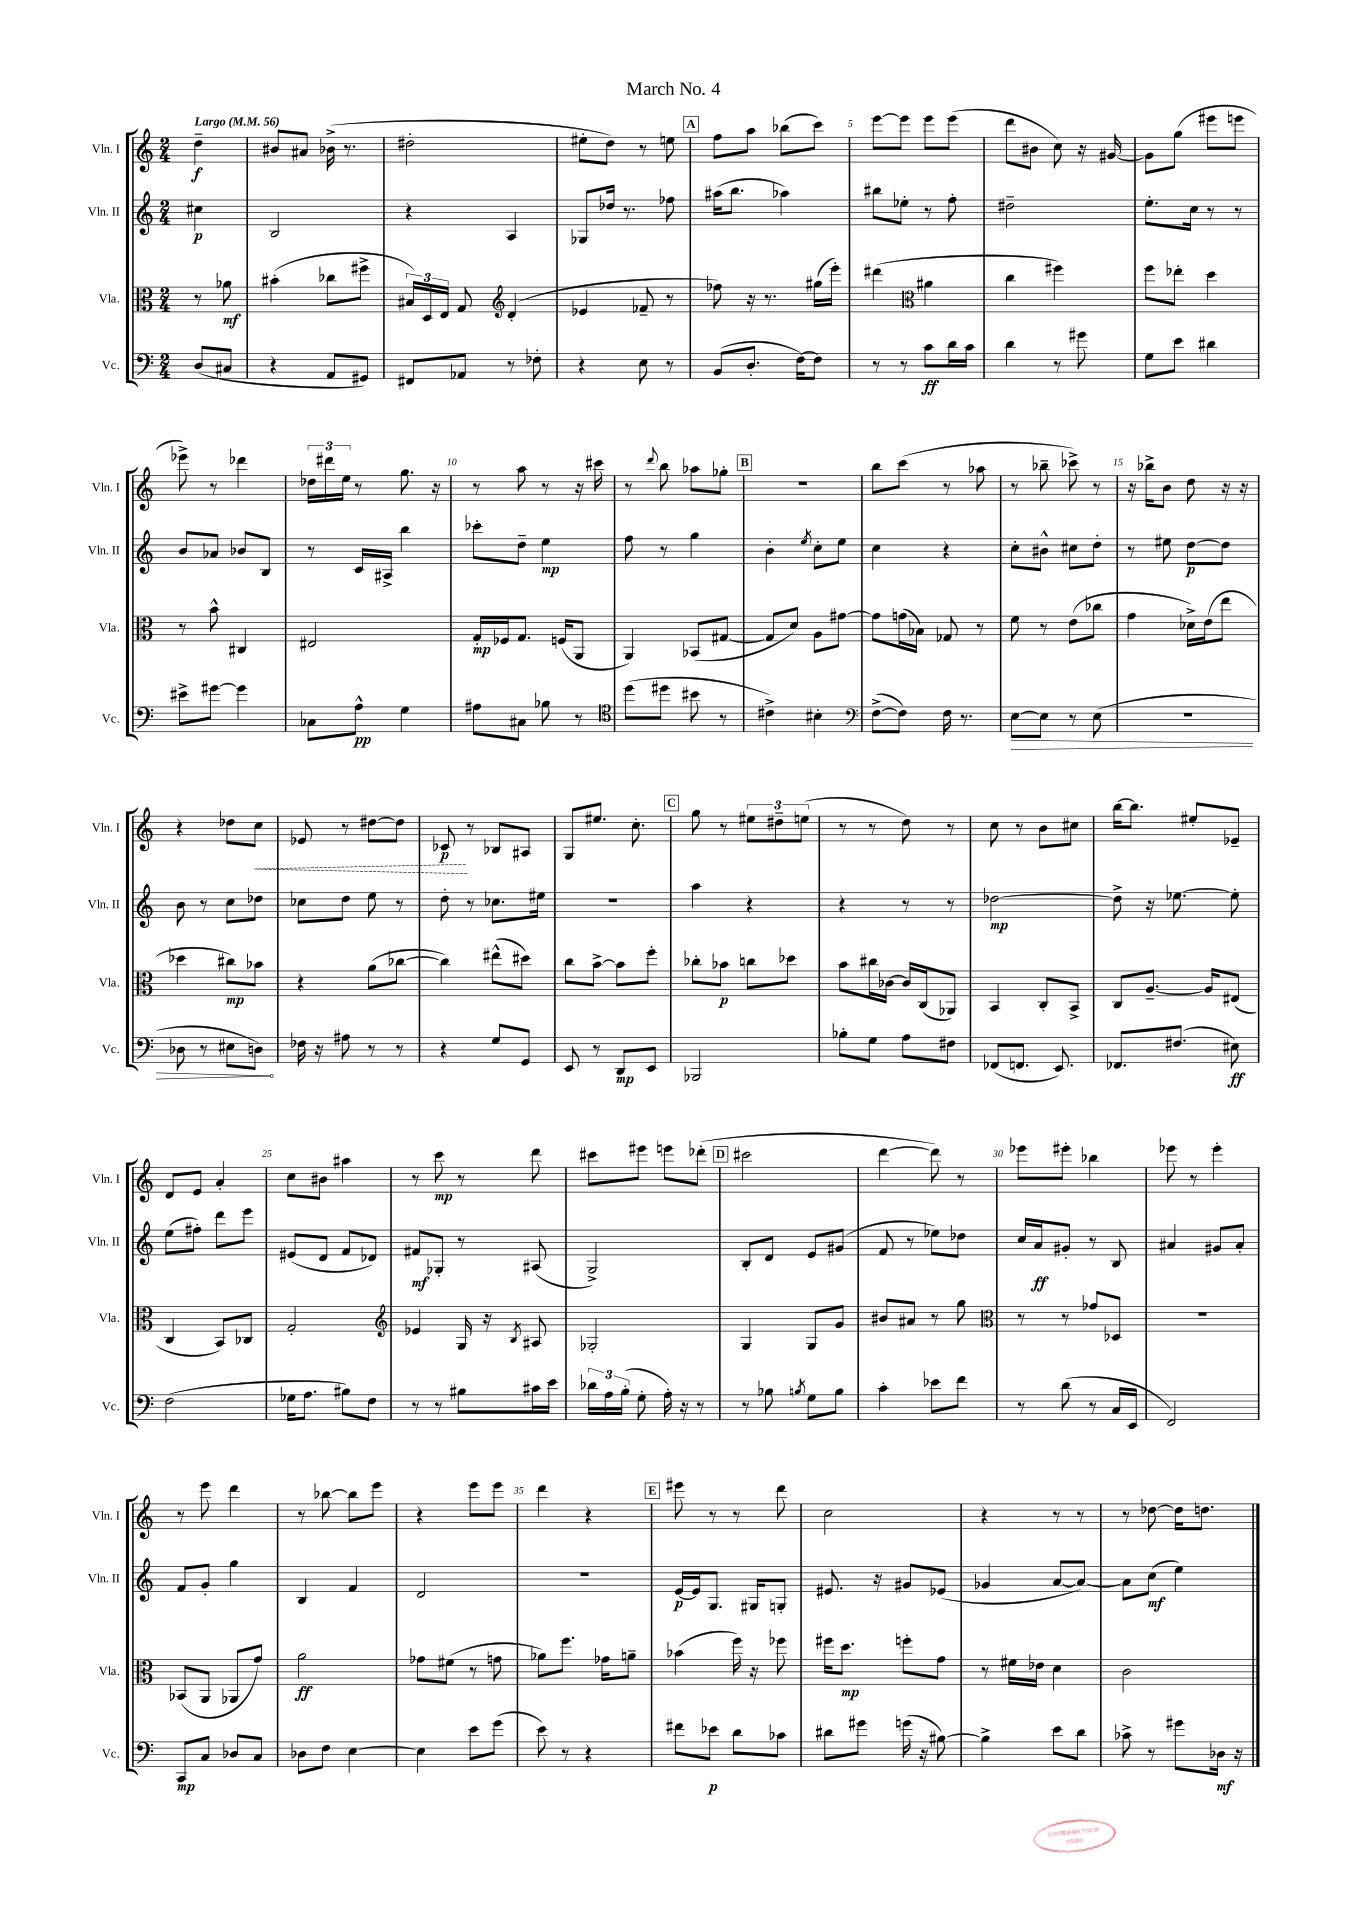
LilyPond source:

\header { title = "March No. 4" }
<<
\new StaffGroup <<
\new Staff = "s0" \with { instrumentName = "Vln. I" shortInstrumentName = "Vln. I" } {
    \clef treble \key c \major \numericTimeSignature \time 2/4 \partial 4 \tempo "Largo" 4 = 56
    \autoBeamOff d''4--\f |
    bis'8[ ais'8] bes'16->( r8. |
    dis''2-. |
    eis''8[-. d''8]) r8 e''8 |
    \mark \markup { \box "A" } f''8[ a''8] bes''8[( c'''8]) |
    e'''8[~ e'''8] e'''8[ e'''8]( |
    d'''8[ bis'8] c''8) r16 gis'16~ |
    gis'8[ g''8]( eis'''8[ e'''8] |
    ees'''8->) r8 des'''4 |
    \tuplet 3/2 { des''16[ dis'''16 e''16] } r8 g''8. r16 |
    r8 a''8 r8 r16 cis'''16 |
    r8 \appoggiatura { d'''8 } b''8 aes''8[ ges''8]-. |
    \mark \markup { \box "B" } R2 |
    b''8[ c'''8]( r8 aes''8 |
    r8 bes''8-- ces'''8->) r8 |
    r16 bes''16[-> b'8] d''8 r16 r16 |
    r4 des''8[ \once \override Hairpin.style = #'dashed-line c''8]\< |
    ees'8 r8 dis''8[~ dis''8] |
    ces'8\p\! r8 bes8[ ais8] |
    g8[ eis''8.] c''8.-. |
    \mark \markup { \box "C" } g''8 r8 \tuplet 3/2 { eis''8[ dis''8-- e''8]( } |
    r8 r8 d''8) r8 |
    c''8 r8 b'8[ cis''8] |
    b''16[~ b''8.] eis''8[-. ees'8]-- |
    d'8[ e'8] a'4-. |
    c''8[ bis'8] ais''4 |
    r8 c'''8\mp r8 d'''8 |
    cis'''8[ eis'''8] e'''8[ des'''8]-.( |
    \mark \markup { \box "D" } cis'''2 |
    d'''4~ d'''8) r8 |
    ees'''8[ eis'''8]-. bes''4 |
    ees'''8 r8 ees'''4-. |
    r8 e'''8 d'''4 |
    r8 bes''8~ bes''8[ e'''8] |
    r4 e'''8[ e'''8] |
    d'''4 r4 |
    \mark \markup { \box "E" } eis'''8 r8 r8 d'''8 |
    c''2 |
    r4 r8 r8 |
    r8 des''8~ des''16[ d''8.] \bar "|." |
}
\new Staff = "s1" \with { instrumentName = "Vln. II" shortInstrumentName = "Vln. II" } {
    \clef treble \key c \major \numericTimeSignature \time 2/4 \partial 4
    \autoBeamOff cis''4\p |
    b2 |
    r4 a4 |
    ges8[ des''16] r8. fes''8 |
    \mark \markup { \box "A" } ais''16[( b''8.] aes''4) |
    bis''8[ ees''8]-. r8 f''8-. |
    dis''2-- |
    e''8.[-. c''16] r8 r8 |
    b'8[ aes'8] bes'8[ b8] |
    r8 c'16[ ais16]-> b''4 |
    ces'''8[-. d''8]-- e''4\mp |
    f''8 r8 g''4 |
    \mark \markup { \box "B" } b'4-. \acciaccatura { e''8 } c''8[-. e''8] |
    c''4 r4 |
    c''8[-. bis'8]-^ cis''8[ d''8]-. |
    r8 eis''8 d''8[~\p d''8] |
    b'8 r8 c''8[ des''8] |
    ces''8[ d''8] e''8 r8 |
    d''8-. r8 ces''8.[ eis''16] |
    r2 |
    \mark \markup { \box "C" } a''4 r4 |
    r4 r8 r8 |
    des''2~\mp |
    des''8-> r16 ees''8.~ ees''8-. |
    e''8[( fis''8]-.) d'''8[ e'''8] |
    eis'8[( d'8] f'8[ des'8]) |
    fis'8[\mf ges8]-. r8 ais8( |
    g2->) |
    \mark \markup { \box "D" } b8[-. d'8] e'8[ gis'8]( |
    f'8 r8 ees''8[) des''8] |
    c''16[ a'16\ff gis'8]-. r8 b8 |
    ais'4 gis'8[ ais'8]-. |
    f'8[ g'8]-. g''4 |
    b4 f'4 |
    d'2 |
    R2 |
    \mark \markup { \box "E" } e'16[~\p e'16 g8.] gis16[ g8]-. |
    eis'8. r16 gis'8[ ees'8]( |
    ges'4 a'8[~ a'8]~) |
    a'8[ c''8]\mf( e''4) \bar "|." |
}
\new Staff = "s2" \with { instrumentName = "Vla." shortInstrumentName = "Vla." } {
    \clef alto \key c \major \numericTimeSignature \time 2/4 \partial 4
    \autoBeamOff r8 aes'8\mf |
    bis'4-.( ces''8[ fis''8]-> |
    \tuplet 3/2 { bis16[) d16 e16] } g8 \clef treble d'4-.( |
    ees'4 fes'8-- r8 |
    \mark \markup { \box "A" } fes''8) r16 r8. gis''16[( e'''16]-.) |
    dis'''4( \clef alto ais'4 |
    c''4 fis''4) |
    f''8[ ees''8]-. d''4 |
    r8 b'8-^ cis4 |
    eis2 |
    g16[-.\mp fes16 g8.] f16[( a,8] |
    a,4) bes,8[( gis8]~ |
    \mark \markup { \box "B" } gis8[ d'8]) a8[ gis'8]~ |
    gis'8[ g'16( bes16]) ges8 r8 |
    f'8 r8 e'8[( ces''8] |
    g'4 des'16[->) e'16( e''8] |
    des''4 cis''8[\mp) bes'8] |
    r4 a'8[( ces''8]~ |
    ces''4) eis''8[-^( dis''8]) |
    c''8[ b'8]~-> b'8[ f''8]-. |
    \mark \markup { \box "C" } ces''8[-. bes'8]\p c''8[ des''8] |
    b'8[ cis''16 ces'16]~ ces'16[ c16( aes,8]) |
    b,4 c8[-. b,8]-> |
    c8[ a8.]~-- a16[ eis8]( |
    c4 b,8[) ces8] |
    g2-. |
    \clef treble ees'4 g16 r16 \acciaccatura { b8 } ais8 |
    ges2-. |
    \mark \markup { \box "D" } g4 g8[ g'8] |
    bis'8[ ais'8] r8 g''8 |
    \clef alto r8 r8 ges'8[ des8] |
    R2 |
    bes,8[( a,8] aes,8[ g'8]) |
    a'2\ff |
    ges'8[ fis'8]( r8 g'8 |
    aes'8[) f''8.] ges'16[ a'8]-- |
    \mark \markup { \box "E" } bes'4( f''16) r16 fes''8 |
    fis''16[ d''8.]\mp f''8[-. g'8] |
    r8 fis'16[ ees'16] d'4 |
    c'2 \bar "|." |
}
\new Staff = "s3" \with { instrumentName = "Vc." shortInstrumentName = "Vc." } {
    \clef bass \key c \major \numericTimeSignature \time 2/4 \partial 4
    \autoBeamOff d8[( cis8] |
    r4 a,8[ gis,8]) |
    fis,8[ aes,8] r8 fes8-. |
    r4 e8 r8 |
    \mark \markup { \box "A" } b,8[( d8.]-. f16[~) f8] |
    r8 r8 c'8[\ff d'16 c'16] |
    d'4 r8 gis'8 |
    g8[ e'8] dis'4 |
    eis'8[-> gis'8]~ gis'4 |
    ces8[ a8]-^\pp g4 |
    ais8[ cis8] bes8 r8 |
    \clef tenor d''8[( dis''8] bis'8 r8 |
    \mark \markup { \box "B" } cis'4->) bis4-. |
    \clef bass f8[~->( f8]) f16 r8. |
    \once \override Hairpin.circled-tip = ##t e8[~\> e8] r8 e8( |
    r2 |
    des8 r8 eis8[ d8]\!) |
    fes16 r16 ais8 r8 r8 |
    r4 g8[ g,8] |
    e,8 r8 d,8[\mp e,8] |
    \mark \markup { \box "C" } bes,,2 |
    bes8[-. g8] a8[ fis8] |
    fes,8[( f,8.] e,8.) |
    fes,8.[ fis8.]( eis8\ff) |
    f2( |
    ges16[ a8.] bis8[) f8] |
    r8 r8 bis8[ cis'16 e'16] |
    \tuplet 3/2 { des'16[ a16 b16]-.( } g8-. a16-.) r16 r8 |
    \mark \markup { \box "D" } r8 bes8 \acciaccatura { b8 } g8[ b8] |
    c'4-. ees'8[ f'8] |
    r8 d'8( r8 c16[ e,16] |
    f,2) |
    c,8[\mp c8] des8[ c8] |
    des8[ f8] e4~ |
    e4 e'8[ g'8]( |
    e'8) r8 r4 |
    \mark \markup { \box "E" } fis'8[ ees'8]\p d'8[ ces'8] |
    dis'8[ gis'8] g'16( r16 bis8~) |
    bis4-> e'8[ d'8] |
    ces'8-> r8 gis'8[ des16]\mf r16 \bar "|." |
}
>>
>>
\layout { \context { \Score \override BarNumber.break-visibility = ##(#f #t #t) barNumberVisibility = #(every-nth-bar-number-visible 5) } }
